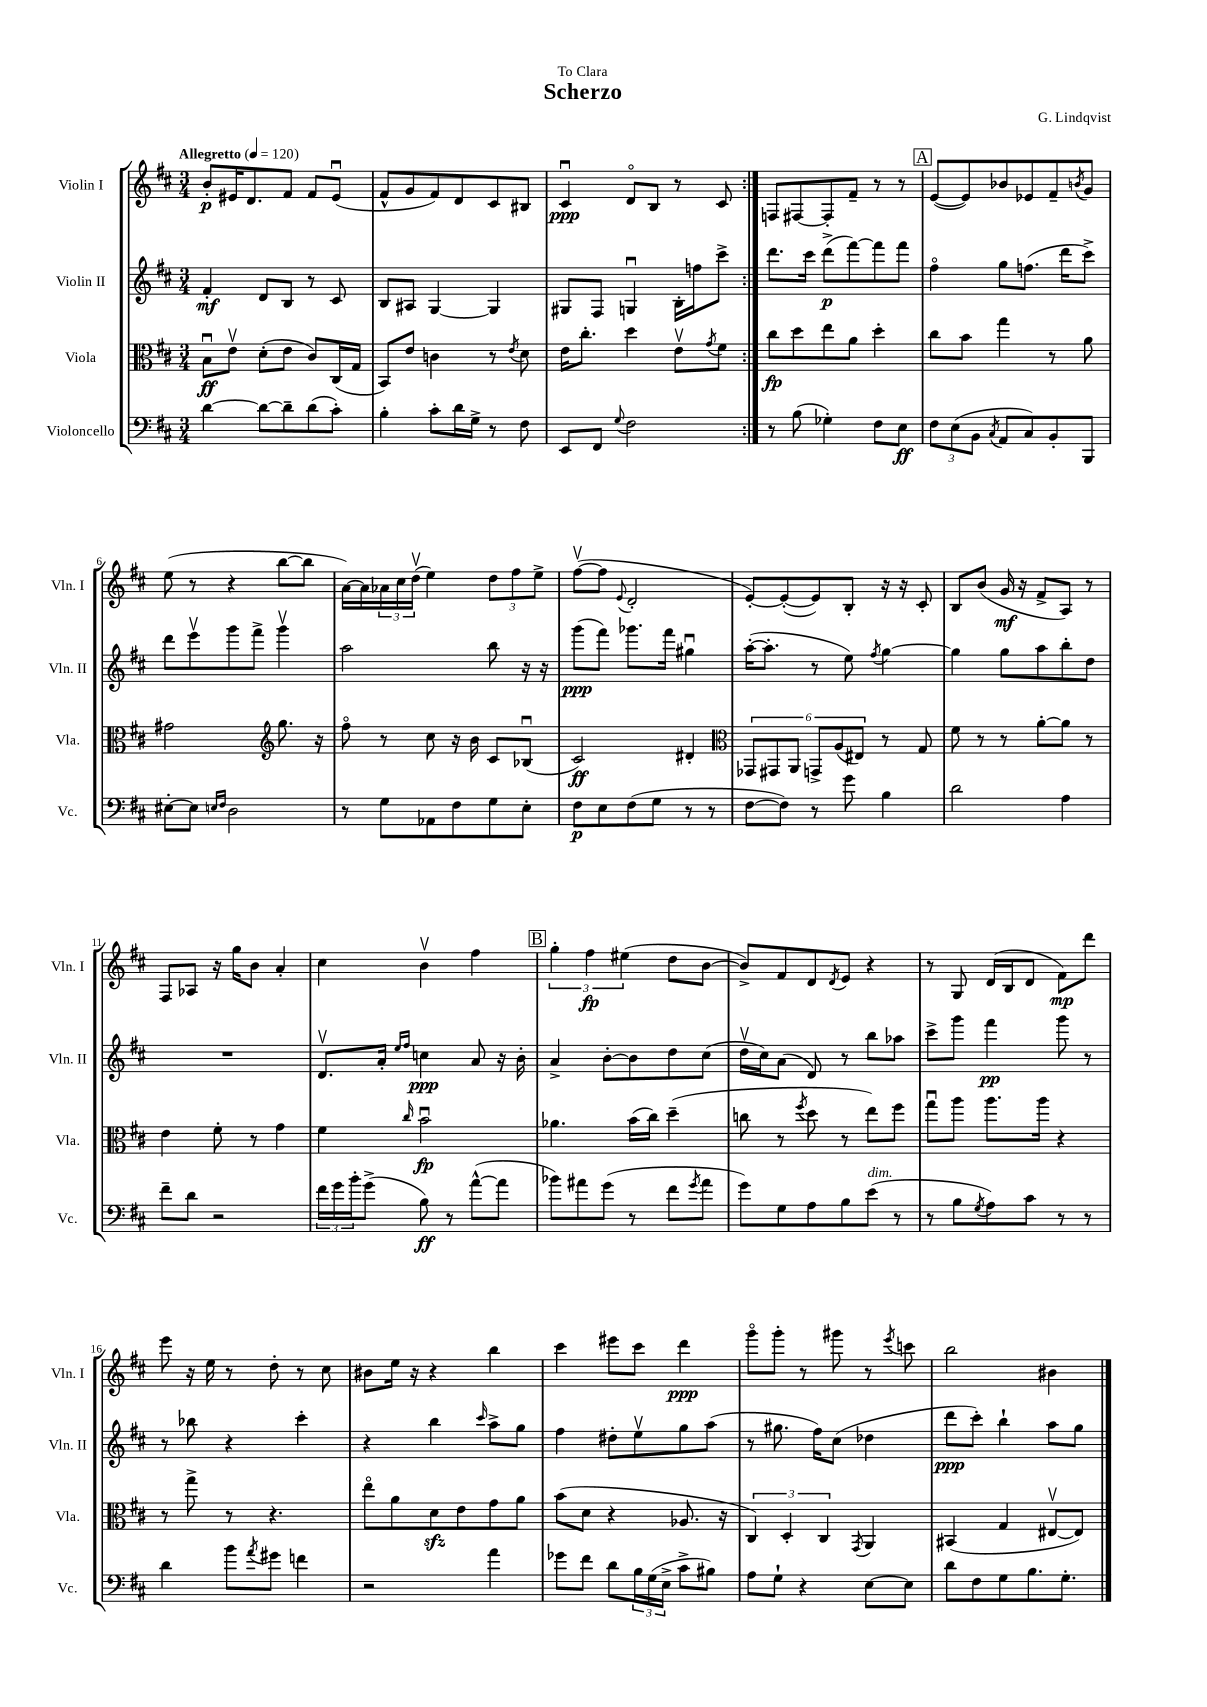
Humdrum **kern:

**kern	**kern	**kern	**kern
*staff4	*staff3	*staff2	*staff1
*clefF4	*clefC3	*clefG2	*clefG2
*k[f#c#]	*k[f#c#]	*k[f#c#]	*k[f#c#]
*M3/4	*M3/4	*M3/4	*M3/4
*MM120	*MM120	*MM120	*MM120
[4d\	8Bu\L	4f#'/	8b'/L
.	8ev\J	.	16e#/K
.	.	.	8.d/
8d\_L	(8d'\L	8d/L	.
8d~\]	8e\J	8B/J	8f#/J
(8d\	8c#/L)	8r	8f#/L
8c#'\J)	(16C#/L	8c#/	(8e#u/J
.	16G/JJ	.	.
=	=	=	=
4B'\	8BB/L)	8B/L	8f#^^/L
.	8e/J	8A#/J	8g/
8c#'\L	4c\	[4G/	8f#/)
16d\L	.	.	8d/
16G^\JJ	.	.	.
8r	8r	4G/]	8c#/
.	8qe/	.	.
8F#\	8d\	.	8B#/J
=	=	=	=
8EE/L	16e\LK	8G#/L	4c#u/
.	8.cc#'\J	.	.
8FF#/J	.	8F#/J	.
8qqG/	.	.	.
2F#\	4dd\	4Gu/	8do/L
.	.	.	8B/J
.	8ev\L	16B'\LL	8r
.	.	16ff\J	.
.	8qg/	.	.
.	8f#\J	8ccc#^\J	8c#/
=:|!	=:|!	=:|!	=:|!
8r	8cc#\L	8.ddd\L	8F/L
(8B\	8dd\	.	[8F#/
.	.	16ccc#\Jk	.
4G-'\)	8ee\	(8ddd^\L	8F#'/]
.	8a\J	[8fff#\)	8f#~/J
8F#\L	4dd'\	8fff#\]	8r
8E\J	.	8fff#\J	8r
=	=	=	=
12F#\L	8cc#\L	4ff#o\	([8e/L
(12E\	.	.	.
.	8b\J	.	8e/])
12BB\J	.	.	.
8qC#/	.	.	.
8AA/L	4gg\	8gg\L	8b-/
8C#/)	.	(8.ff\J	8e-/
8BB'/	8r	.	8f#~/
.	.	16ddd\LK	.
.	.	.	8qb/
8BBB/J	8a\	8ccc#^\J)	8g/J
=	=	=	=
[8E#'\L	2g#\	8ddd\L	(8ee\
8E#\]J	.	8eeev\	8r
16qqE/LL	.	.	.
16qqF#/JJ	.	.	.
2D\	.	8ggg\	4r
.	.	8fff#^\J	.
*	*clefG2	*	*
.	8.gg\	4gggv\	[8bb\L
.	.	.	8bb\]J
.	16r	.	.
=	=	=	=
8r	8ff#o\	2aa\	[16a\LL)
.	.	.	16a\]
8G\L	8r	.	24a-\
.	.	.	24cc#\
.	.	.	(24ddv\JJ
8AA-\	8cc#\	.	4ee\)
8F#\	16r	.	.
.	16b\	.	.
8G\	8c#/L	8bb\	12dd\L
.	.	.	12ff#\
8E'\J	(8B-u/J	16r	.
.	.	.	12ee^\J
.	.	16r	.
=	=	=	=
8F#\L	2c#/)	(8ggg\L	([8ff#v\L
8E\	.	8fff#\J)	8ff#\]J
.	.	.	8qqe/
(8F#\	.	8.ggg-\L	2d'/
8G\J	.	.	.
.	.	16fff#\Jk	.
8r	4d#'/	4gg#u\	.
8r	.	.	.
=	=	=	=
*	*clefC3	*	*
[8F#\L	12GG-/L	([16aa'\LK	[8e'/L)
.	.	8.aa'\]J	.
.	12GG#/	.	.
8F#\]J)	.	.	(8e'/_
.	12AA/J	.	.
8r	12GG^/L	8r	8e/])
.	(12A/	.	.
8g\	.	8ee\)	8B'/J
.	12E#/J)	.	.
.	.	8qff#/	.
4B\	8r	[4gg\	16r
.	.	.	16r
.	8G/	.	8c#'/
=	=	=	=
2d\	8f#\	4gg\]	8B/L
.	8r	.	(8b/J
.	8r	8gg\L	16g/
.	.	.	16r
.	[8a'\L	8aa\	8f#^/L
4A\	8a\]J	8bb'\	8A/J)
.	8r	8dd\J	8r
=	=	=	=
8f#~\L	4e\	2.r	8F#/L
8d\J	.	.	8A-/J
2r	8f#'\	.	16r
.	.	.	16gg\LK
.	8r	.	8b\J
.	4g\	.	4a'/
=	=	=	=
24f#\LL	4f#\	8.dv/L	4cc#\
24g\	.	.	.
24b'\J	.	.	.
(8g^\J	.	.	.
.	.	16a'/Jk	.
.	.	16qqee/LL	.
.	16qqcc#/	16qqff#/JJ	.
8B\)	2bu\	4cc\	4bv\
8r	.	.	.
([8a^^\L	.	8a/	4ff#\
8a\]J	.	16r	.
.	.	16b'\	.
=	=	=	=
8b-\L)	4.a-\	4a^/	6gg'\
8a#\	.	.	.
.	.	.	6ff#\
(8g\J	.	[8b'\L	.
.	.	.	(6ee#\
8r	(16b\LL	8b\]	.
.	16cc#\JJ)	.	.
8f#\L	(4dd~\	8dd\	8dd\L
8qg/	.	.	.
8a#\J	.	(8cc#\J	[8b\J
=	=	=	=
8g\L)	8cc\	16ddv\LL	8b^/]L)
.	.	16cc#\J)	.
8G\	8r	(8a\J	8f#/
.	8qff#/	.	.
8A\	8dd\	8d/)	8d/
.	.	.	8qd/
8B\	8r	8r	8e/J
(8e\J	8ee\L)	8bb\L	4r
8r	8ff#\J	8aa-\J	.
=	=	=	=
8r	8ggu\L	8ccc#^\L	8r
8B\L	8aa\J	8ggg\J	8G/
8qG/	.	.	.
8A\)	8.aa\L	4fff#\	(16d/LL
.	.	.	16B/J
8c#\J	.	.	8d/J
.	16aa\Jk	.	.
8r	4r	8ggg\	8f#\L)
8r	.	8r	8ddd\J
=	=	=	=
4d\	8r	8r	8eee\
.	8gg^\	8bb-\	16r
.	.	.	16ee\
8b\L	8r	4r	8r
8qa/	.	.	.
8g#\J	4.r	.	8dd'\
4f\	.	4ccc#'\	8r
.	.	.	8cc#\
=	=	=	=
2r	8eeo\L	4r	8b#\L
.	8a\	.	16ee\Jk
.	.	.	16r
.	8d\	4bb\	4r
.	8e\	.	.
.	.	16qqccc#/	.
4a\	8g\	8aa^\L	4bb\
.	8a\J	8gg\J	.
=	=	=	=
8g-\L	(8b\L	4ff#\	4ccc#\
8f#\J	8d\J	.	.
8d\L	4r	8dd#'\L	8eee#\L
24B\L	.	8eev\	8ccc#\J
(24G\	.	.	.
24E^\JJ	.	.	.
8c#^\L	8.A-/	8gg\	4ddd\
8B#\J)	.	(8aa\J	.
.	16r	.	.
=	=	=	=
8A\L	6C#/)	8r	8gggo\L
8G`\J	.	8.gg#\	8ggg'\J
.	6D'/	.	.
4r	.	.	8r
.	.	16ff#\LK)	.
.	6C#/	.	.
.	.	(8cc#\J	8ggg#\
.	8qGG/	.	.
[8E\L	4AA/	4dd-\	8r
.	.	.	8qeee/
8E\]J	.	.	8ccc\
=	=	=	=
8d\L	(4BB#/	8ddd\L	2bb\
8F#\	.	8ccc#'\J)	.
8G\	4G/	4bb`\	.
8.B\	.	.	.
.	[8E#v/L	8aa\L	4b#\
8.G'\J	.	.	.
.	8E#/]J)	8gg\J	.
==	==	==	==
*-	*-	*-	*-
